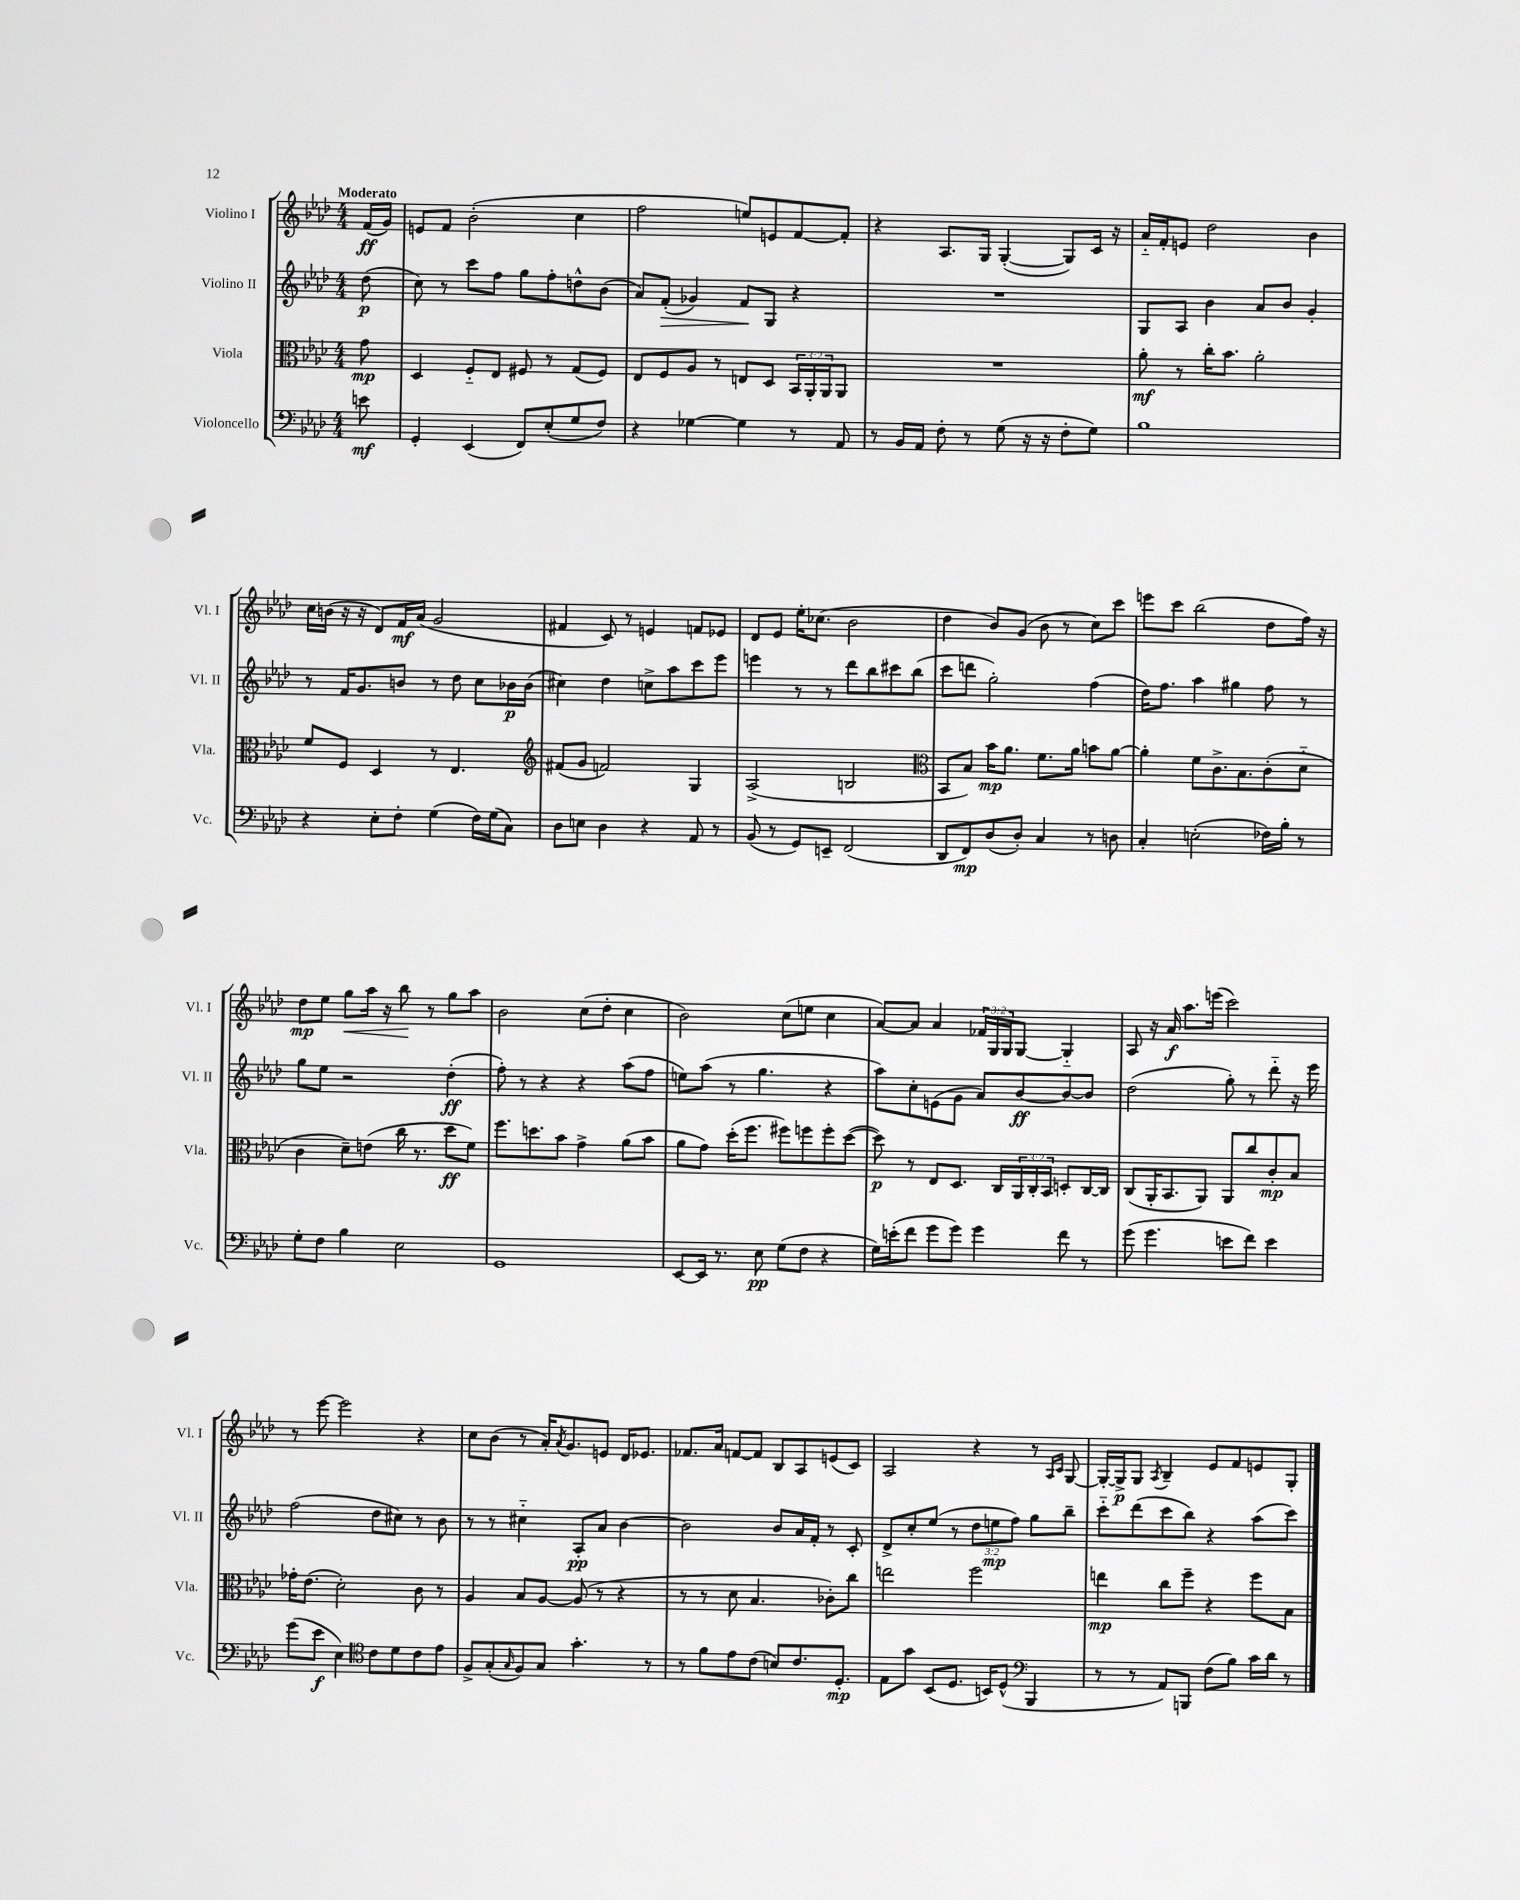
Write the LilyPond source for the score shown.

<<
\new StaffGroup <<
\new Staff = "s0" \with { instrumentName = "Violino I" shortInstrumentName = "Vl. I" } {
    \clef treble \key aes \major \numericTimeSignature \time 4/4 \override Staff.TupletNumber.text = #tuplet-number::calc-fraction-text \partial 8 \tempo "Moderato"
    f'16\ff( g'16) |
    e'8 f'8 bes'2-.( c''4 |
    f''2 e''8) e'8 f'8~ f'8-. |
    r4 aes8. g16 g4~-.( g8) c'16 r16 |
    aes'16-_ f'16-. e'8 des''2 bes'4 |
    c''16 b'16( r16 r16 des'8) f'16\mf aes'16( g'2 |
    fis'4 c'8) r8 e'4 f'8 ees'8 |
    des'8 ees'8 ees''16-. ces''8.( bes'2 |
    des''4 bes'8) g'8( bes'8 r8 c''8) c'''8 |
    e'''8 c'''8 bes''2( des''8 f''16) r16 |
    des''8\mp ees''8 g''8\< aes''16 r16 bes''8\! r8 g''8 aes''8 |
    bes'2 c''8( des''8-. c''4 |
    bes'2) c''8( e''8 c''4 |
    aes'8~) aes'8 aes'4 \tuplet 3/2 { fes'16 g16 g16 } g8~ g4-_ |
    aes8 r16 aes'16\f aes''8. e'''16( c'''2) |
    r8 ees'''8~ ees'''2 r4 |
    c''8 bes'8( r8 aes'16-.) \acciaccatura { aes'8 } g'8. e'8 des'16 ees'8. |
    fes'8. aes'16 f'8~ f'8 bes8 aes8 e'8( c'8) |
    aes2 r4 r8 \grace { aes16 c'16 } g8~ |
    g16~-. g16->\p g8 \acciaccatura { aes8 } bes4-- ees'8 f'8 e'8 g8-. \bar "|." |
}
\new Staff = "s1" \with { instrumentName = "Violino II" shortInstrumentName = "Vl. II" } {
    \clef treble \key aes \major \numericTimeSignature \time 4/4 \override Staff.TupletNumber.text = #tuplet-number::calc-fraction-text \partial 8
    des''8\p( |
    c''8) r8 c'''8 f''8 g''8 f''8-. d''8-^ bes'8( |
    aes'8) f'8-.\>( ges'4) f'8\! g8 r4 |
    R1 |
    g8 aes8 bes'4 aes'8 bes'8 g'4-. |
    r8 f'16 g'8. b'8 r8 des''8 c''8 bes'16\p bes'16( |
    cis''4) des''4 c''8-> aes''8 c'''8 ees'''8 |
    e'''4 r8 r8 des'''8 bes''8 cis'''8 bes''8( |
    c'''8 d'''8 g''2-.) f''4( |
    des''16) f''8. aes''4 gis''4 f''8 r8 |
    g''8 ees''8 r2 des''4-.\ff( |
    f''8-.) r8 r4 r4 aes''8( f''8 |
    e''8) aes''8( r8 g''4. r4 |
    aes''8) c''8-. e'8( g'8 aes'8) bes'8~\ff bes'8~ bes'8 |
    des''2( g''8-.) r8 des'''8-_ r16 ees'''16 |
    f''2( des''8 cis''8) r8 bes'8 |
    r8 r8 cis''4-_ aes8-.\pp aes'8 bes'4~ |
    bes'2 bes'8 aes'16 f'16-. r8 c'8-. |
    des'8-> c''8-. ees''8( r8 \tuplet 3/2 { des''8 e''8\mp f''8) } g''8 bes''8-- |
    c'''8-_ des'''8( c'''8 bes''8) r4 aes''8( c'''8) \bar "|." |
}
\new Staff = "s2" \with { instrumentName = "Viola" shortInstrumentName = "Vla." } {
    \clef alto \key aes \major \numericTimeSignature \time 4/4 \override Staff.TupletNumber.text = #tuplet-number::calc-fraction-text \partial 8
    g'8\mp |
    des4 f8-_ ees8 fis8 r8 g8( fis8) |
    ees8 f8 aes8 r8 e8 des8 \tuplet 3/2 { bes,16 aes,16-. aes,16 } aes,8 |
    R1 |
    aes'8-.\mf r8 c''16-. bes'8. aes'2-. |
    f'8 f8 des4 r8 ees4. |
    \clef treble fis'8( g'8 f'2) g4 |
    aes2->( b2 |
    \clef alto bes,8 bes8) bes'16\mp aes'8. f'8. aes'16 b'8 aes'8~ |
    aes'4-. f'8 c'8.-> bes8. c'8-.( des'8-_ |
    c'4 des'8--) e'8( c''16 r8. des''8\ff f'8) |
    f''8. d''8. bes'8 g'4-> aes'8( bes'8 |
    aes'8 g'8) des''16-.( f''8. fis''8) f''8 f''8-. des''8~( |
    des''8\p) r8 ees8 des8. c16 \tuplet 3/2 { aes,16 c16-. bes,16 } d8-. c16~ c16 |
    c8( aes,16-. bes,8. aes,8) aes,8 c''8 c'8-.\mp bes8 |
    ges'16-. ees'8.( des'2-.) c'8 r8 |
    aes4 bes8 aes8~ aes8( r8 r4 |
    r8 r8 des'8 bes4. ces'8-.) c''8 |
    e''2 f''2 |
    e''4\mp c''8 f''8-- r4 f''8 bes8 \bar "|." |
}
\new Staff = "s3" \with { instrumentName = "Violoncello" shortInstrumentName = "Vc." } {
    \clef bass \key aes \major \numericTimeSignature \time 4/4 \partial 8
    e'8\mf |
    g,4-. ees,4( f,8) ees8-.( g8 f8) |
    r4 ges4~ ges4 r8 aes,8 |
    r8 bes,16 aes,16 f8-. r8 g8( r16 r16 f8-. g8) |
    bes1 |
    r4 ees8-. f8-. g4( f16) g16( c8) |
    des8 e8 des4 r4 aes,8 r8 |
    bes,8( r8 g,8) e,8-- f,2( |
    des,8 f,8\mp) des8( des8-.) c4 r8 d8 |
    c4-. e2-.( fes16) bes16-. r8 |
    g8-. f8 bes4 ees2 |
    g,1 |
    ees,8~ ees,16 r8. ees8\pp g8( f8 r4 |
    g16) e'16-.( f'8 g'8 g'8) g'4 f'8 r8 |
    g'8( g'4. e'8 f'8) e'4 |
    g'8( ees'8\f ees4) \clef tenor c'8 des'8 c'8 ees'8 |
    f8-> g8-.( \grace { g16 } f8) g8 g'4.-. r8 |
    r8 f'8 ees'8 c'8( b8) c'8. des8.-.\mp |
    ees8 g'8 bes,8( des8. b,16) des8-^( \clef bass bes,,4 |
    r8 r8 aes,8) b,,8 f8( bes8) c'16 des'16 r8 \bar "|." |
}
>>
>>
\layout { \context { \Score \remove "Bar_number_engraver" } }
